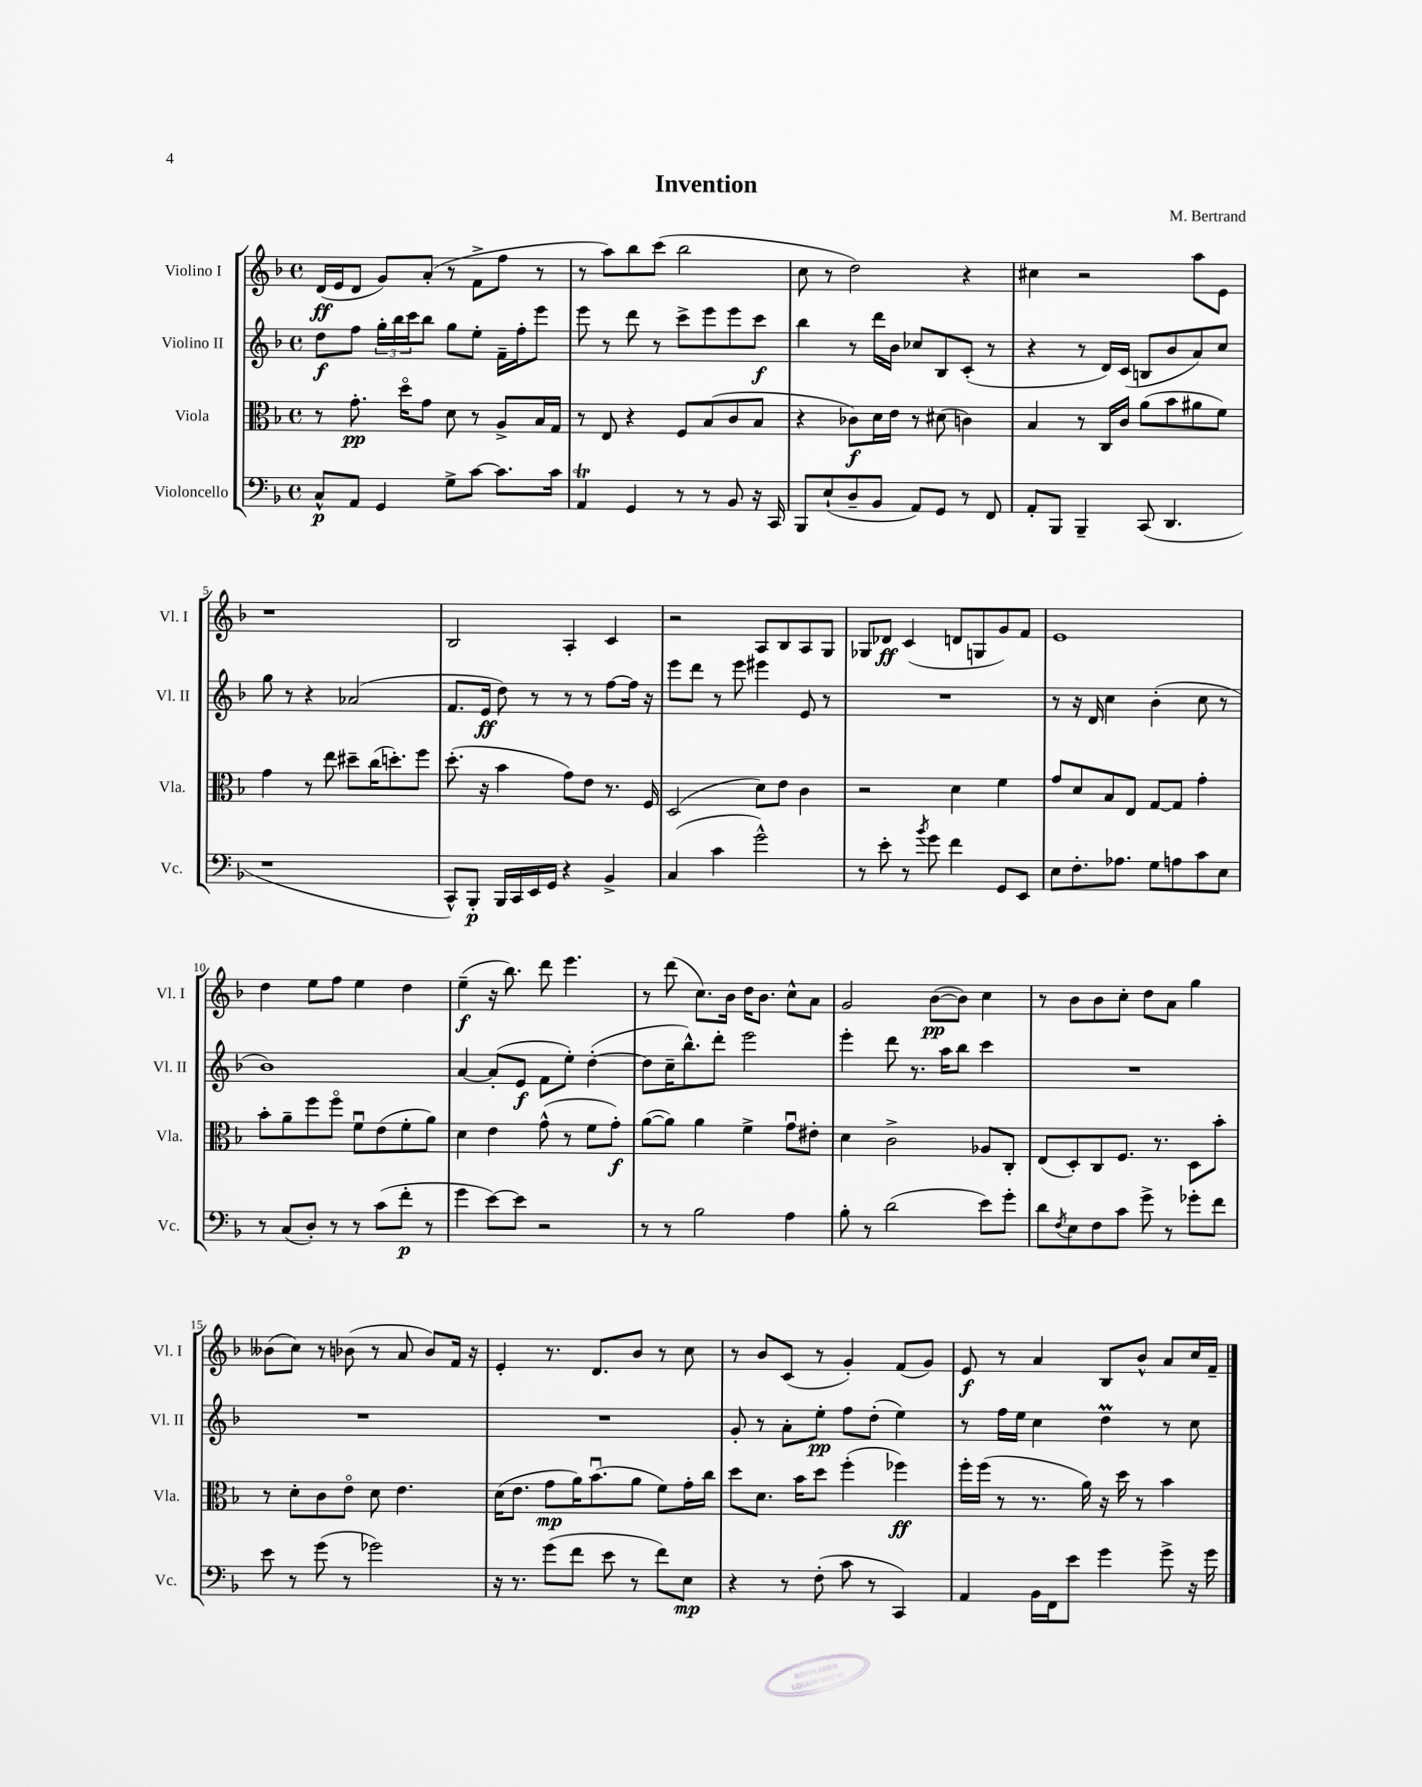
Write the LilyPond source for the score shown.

\header { title = "Invention" composer = "M. Bertrand" }
<<
\new StaffGroup <<
\new Staff = "s0" \with { instrumentName = "Violino I" shortInstrumentName = "Vl. I" } {
    \clef treble \key f \major \defaultTimeSignature \time 4/4
    d'16\ff( e'16 d'8 g'8) a'8-.( r8 f'8-> f''8 r8 |
    r8 a''8) bes''8 c'''8( bes''2 |
    c''8 r8 d''2) r4 |
    cis''4 r2 a''8 e'8 |
    r1 |
    bes2 a4-. c'4 |
    r2 a8 bes8 a8 g8 |
    ges8 des'8\ff c'4( d'8 g8 g'8) f'8 |
    e'1 |
    d''4 e''8 f''8 e''4 d''4 |
    e''4--\f( r16 bes''8.) d'''8 e'''4. |
    r8 d'''8( c''8.) bes'16 d''16 bes'8. c''8-^ a'8 |
    g'2 bes'8~\pp( bes'8) c''4 |
    r8 bes'8 bes'8 c''8-. d''8 a'8 g''4 |
    beses'8( c''8) r8 bes'8( r8 a'8 bes'8) f'16 r16 |
    e'4-. r8. d'8. bes'8 r8 c''8 |
    r8 bes'8 c'8( r8 g'4-.) f'8( g'8) |
    e'8\f r8 a'4 bes8 bes'8-^ a'8 c''16 f'16-- \bar "|." |
}
\new Staff = "s1" \with { instrumentName = "Violino II" shortInstrumentName = "Vl. II" } {
    \clef treble \key f \major \defaultTimeSignature \time 4/4
    d''8\f f''8 \tuplet 3/2 { g''16-. bes''16 c'''16 } bes''8 g''8 e''8-. f'16-- f''16-. e'''8 |
    e'''8 r8 d'''8 r8 c'''8-> e'''8 e'''8 c'''8\f |
    bes''4 r8 d'''16 bes'16 ces''8 bes8 c'8-.( r8 |
    r4 r8 d'16) c'16( b8 bes'8 a'8) c''8 |
    g''8 r8 r4 aes'2( |
    f'8. e'16\ff d''8) r8 r8 r8 f''8~ f''16 r16 |
    e'''8 d'''8 r8 e'''8 eis'''4 e'8 r8 |
    R1 |
    r8 r16 d'16 c''4 bes'4-.( c''8 r8 |
    bes'1) |
    a'4~ a'8-.( e'8\f f'8 e''8-.) d''4~-.( |
    d''8 c''16-- bes''8.-^) d'''8-. e'''2 |
    e'''4-. d'''8 r8. a''16 bes''8 c'''4 |
    R1 |
    R1 |
    R1 |
    g'8-. r8 a'8-. e''8-.\pp f''8 d''8-.( e''4) |
    r8 f''16 e''16 c''4 d''4\prall r8 c''8 \bar "|." |
}
\new Staff = "s2" \with { instrumentName = "Viola" shortInstrumentName = "Vla." } {
    \clef alto \key f \major \defaultTimeSignature \time 4/4
    r8 g'8.-.\pp d''16\flageolet g'8 d'8 r8 a8-> bes16 g16 |
    r8 e8 r4 f8 bes8( c'8 bes8 |
    r4 ces'8\f) d'16 e'16 r8 dis'8( c'4) |
    bes4 r8 c16 c'16 a'8( bes'8 ais'8 f'8) |
    g'4 r8 e''8 dis''8-- c''16( d''8.-.) f''8 |
    d''8.-.( r16 bes'4 g'8) e'8 r8. f16 |
    d2( d'8) e'8 c'4 |
    r2 d'4 f'4 |
    g'8 d'8 bes8 e8 g8~ g8 g'4-. |
    bes'8-. a'8-- f''8 f''8\flageolet f'8\downbow e'8( f'8-. a'8) |
    d'4 e'4 g'8-^( r8 f'8 g'8-.\f) |
    a'8~( a'8) a'4 f'4-> g'8\downbow eis'8-. |
    d'4 c'2-> aes8 c8-. |
    e8( d8-.) c8 f8. r8. d8 bes'8-. |
    r8 d'8-. c'8 e'8\flageolet d'8 e'4. |
    d'16( e'8. g'8\mp a'16) bes'8.\downbow( a'8 f'8) g'16-. c''16 |
    d''8 d'8. bes'16 d''8 f''4-.( fes''4\ff) |
    f''16-. f''16( r8 r8. a'16) r16 d''16 r8 bes'4 \bar "|." |
}
\new Staff = "s3" \with { instrumentName = "Violoncello" shortInstrumentName = "Vc." } {
    \clef bass \key f \major \defaultTimeSignature \time 4/4
    c8-^\p a,8 g,4 g8-> c'8~ c'8. c'16 |
    a,4\trill g,4 r8 r8 bes,8 r16 c,16 |
    bes,,8 e8-!( d8-- bes,8 a,8) g,8 r8 f,8 |
    a,8-. bes,,8 bes,,4-- c,8( d,4. |
    r1 |
    c,8-^) bes,,8-.\p bes,,16 c,16 e,16 g,16 r4 bes,4-> |
    c4( c'4 g'2-^) |
    r8 e'8-. r8 \acciaccatura { bes'8 } g'8 f'4 g,8 e,8 |
    e8 f8.-. aes8. g8 a8 c'8 e8 |
    r8 c8( d8-.) r8 r8 c'8( f'8-.\p r8 |
    g'4 e'8~) e'8 r2 |
    r8 r8 bes2 a4 |
    bes8-. r8 d'2( e'8) g'8-. |
    d'8 \acciaccatura { f8 } e8 f8 c'8 g'8-> r8 ges'8-. f'8 |
    e'8 r8 g'8( r8 ges'2) |
    r16 r8. g'8( f'8 e'8 r8 f'8) e8\mp |
    r4 r8 f8-.( c'8 r8 c,4) |
    a,4 bes,16 f,16 e'8 g'4 g'8-> r16 g'16 \bar "|." |
}
>>
>>
